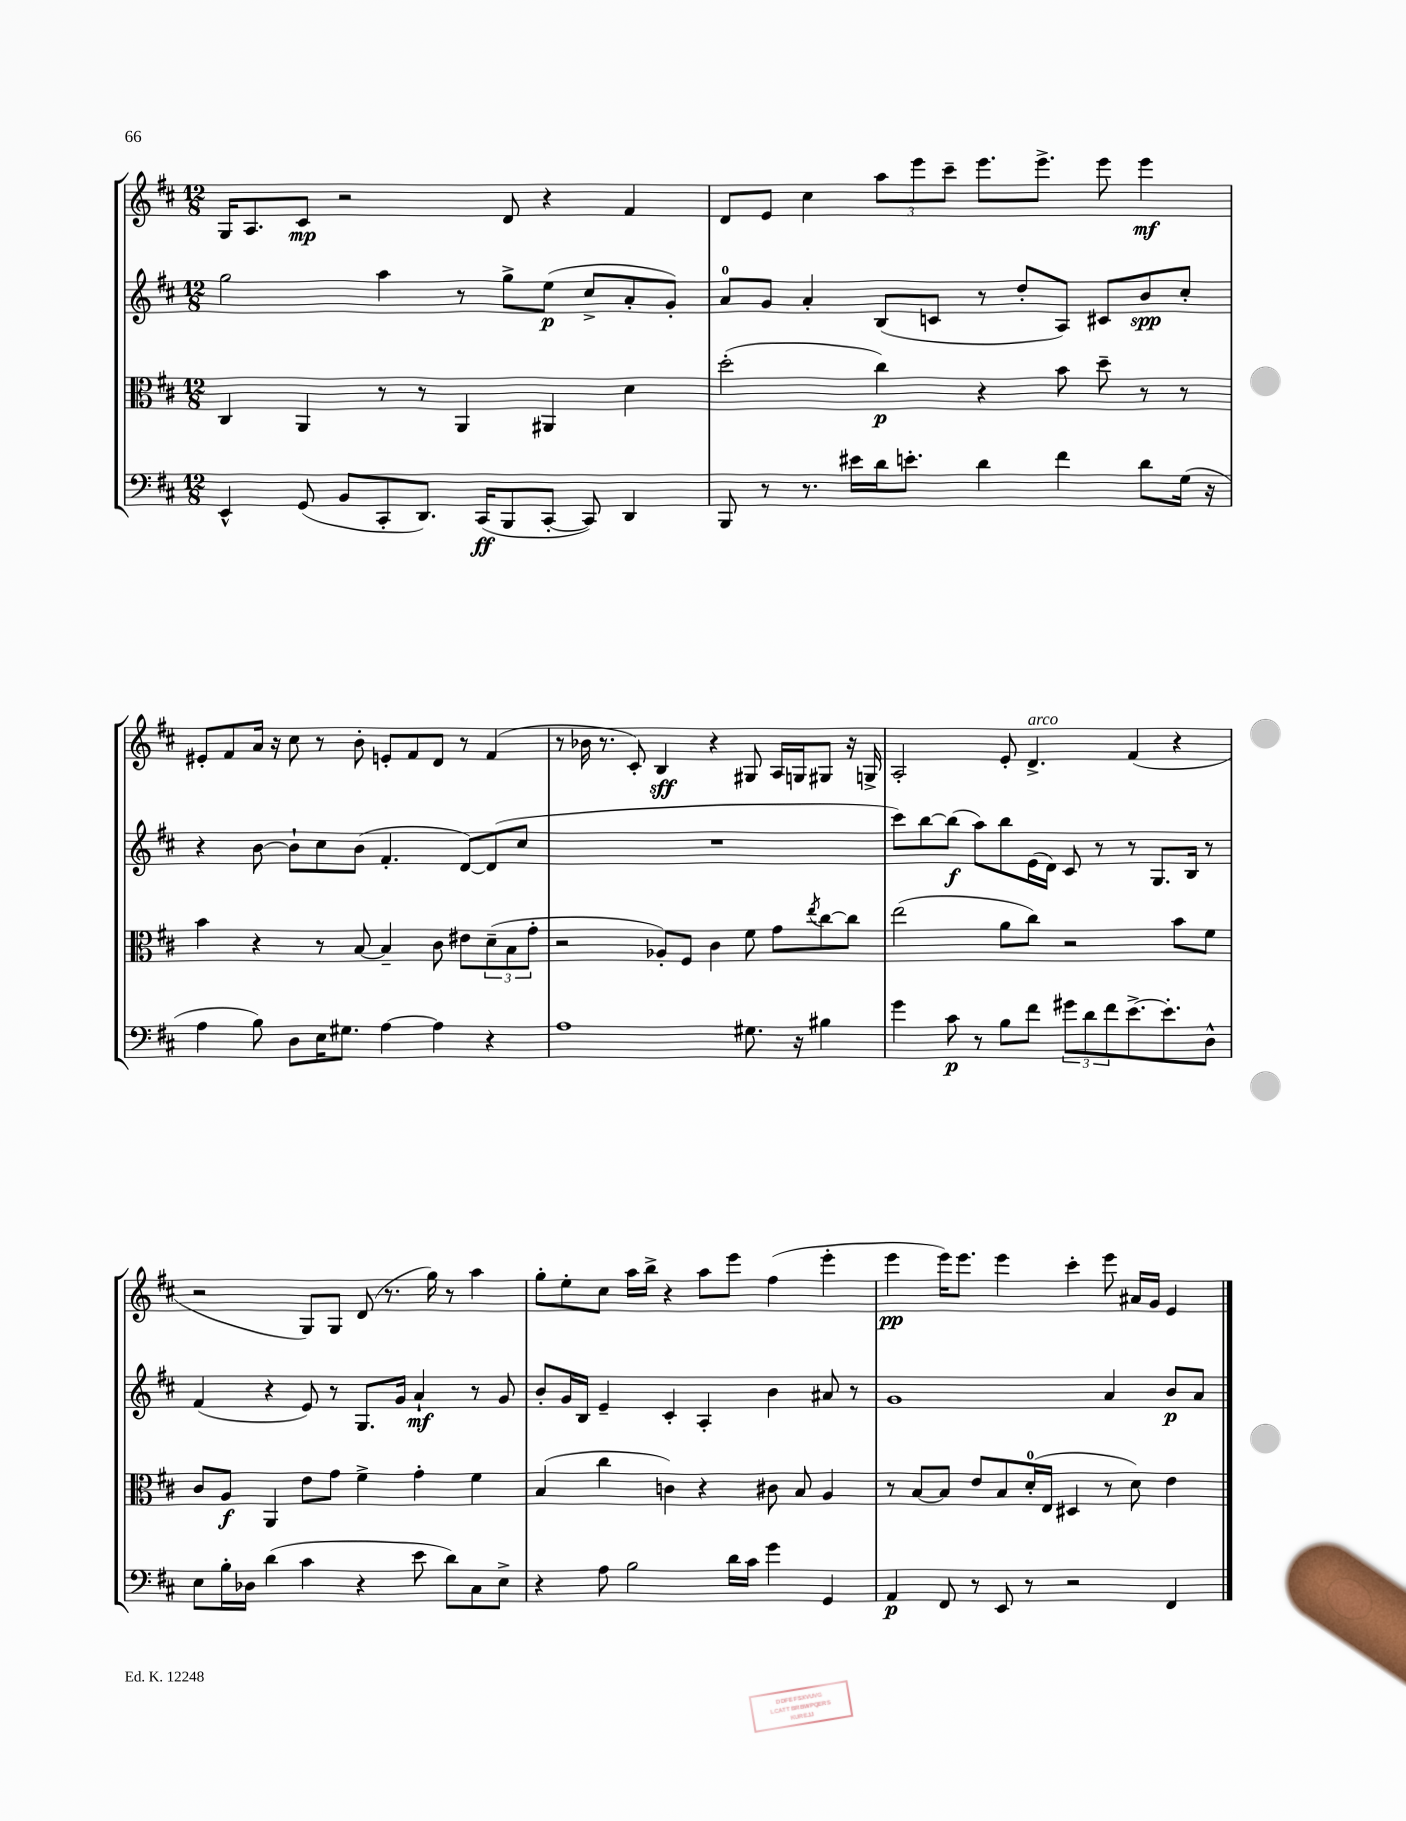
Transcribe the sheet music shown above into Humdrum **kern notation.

**kern	**kern	**kern	**kern
*staff4	*staff3	*staff2	*staff1
*clefF4	*clefC3	*clefG2	*clefG2
*k[f#c#]	*k[f#c#]	*k[f#c#]	*k[f#c#]
*M12/8	*M12/8	*M12/8	*M12/8
4EE^^	4C#	2gg	16G
.	.	.	8.A
(8GG	4AA	.	8c#
8BB	.	.	2r
8CC#'	8r	4aa	.
8.DD)	8r	.	.
.	4AA	8r	.
(16CC#	.	.	.
8BBB	.	8gg^	8d
[8CC#'	4AA#	(8ee	4r
8CC#])	.	8cc#^	.
4DD	4d	8a'	4f#
.	.	8g')	.
=	=	=	=
8BBB	(2dd'	8a	8d
8r	.	8g	8e
8.r	.	4a'	4cc#
16e#	.	.	.
16d	4cc#)	(8B	12aa
8.e'	.	.	.
.	.	.	12eee
.	.	8c	.
.	.	.	12ccc#~
4d	4r	8r	8.eee
.	.	8dd'	.
.	.	.	8.eee^
4f#	8b	8A)	.
.	8dd~	8c#	8eee
8d	8r	8b	4eee
(16G	8r	8cc#'	.
16r	.	.	.
=	=	=	=
4A	4b	4r	8e#'
.	.	.	8f#
8B)	4r	[8b	16a
.	.	.	16r
8D	.	8b`]	8cc#
16E	8r	8cc#	8r
8.G#	.	.	.
.	[8B	(8b	8b'
[4A	4B~]	4.f#'	8e'
.	.	.	8f#
4A]	8c#	.	8d
.	8e#	[8d)	8r
4r	(12d~	(8d]	(4f#
.	12B	.	.
.	.	8cc#	.
.	12g'	.	.
=	=	=	=
1A	2r	1.r	8r
.	.	.	16b-
.	.	.	8.r
.	.	.	8c#')
.	8A-')	.	4B
.	8F#	.	.
.	4c#	.	4r
8.G#	8f#	.	8G#
.	8g	.	16A
16r	.	.	16G
.	8qee	.	.
4B#	[8cc#	.	8G#
.	8cc#]	.	16r
.	.	.	16G^
=	=	=	=
4g	(2ee	8ccc#)	2A'
.	.	[8bb	.
8c#	.	(8bb]	.
8r	.	8aa)	.
8B	8a	8bb	8e'
8f#	8cc#)	(16e	4.d^
.	.	16d)	.
12g#	2r	8c#	.
12d	.	.	.
.	.	8r	.
12f#	.	.	.
[8.e^	.	8r	(4f#
.	.	8.G	.
8.e']	.	.	.
.	8b	.	4r
.	.	16B	.
8D^^	8f#	8r	.
=	=	=	=
8E	8c#	(4f#	2r
16B'	8A	.	.
16D-	.	.	.
(4d	4AA	4r	.
4c#	8e	8e)	8G)
.	8g	8r	8G
4r	4f#^	8.G	(8d
.	.	.	8.r
.	.	16g	.
8e	4g'	4a`	.
.	.	.	16gg)
8d)	.	.	8r
8C#	4f#	8r	4aa
8E^	.	8g	.
=	=	=	=
4r	(4B	8b'	8gg'
.	.	16g	8ee'
.	.	16B	.
8A	4cc#	4e~	8cc#
2B	.	.	16aa
.	.	.	16bb^
.	4c)	4c#'	4r
.	4r	4A'	8aa
16d	.	.	8eee
16c#	.	.	.
4g	8c#	4b	(4ff#
.	8B	.	.
4GG	4A	8a#	4eee'
.	.	8r	.
=	=	=	=
4AA	8r	1g	4eee
.	[8B	.	.
8FF#	8B]	.	16eee)
.	.	.	8.eee
8r	8e	.	.
8EE	8B	.	4eee
8r	(16d'	.	.
.	16E	.	.
2r	4D#	.	4ccc#'
.	8r	4a	8eee
.	8d)	.	16a#
.	.	.	16g
4FF#	4e	8b	4e
.	.	8a	.
==	==	==	==
*-	*-	*-	*-
